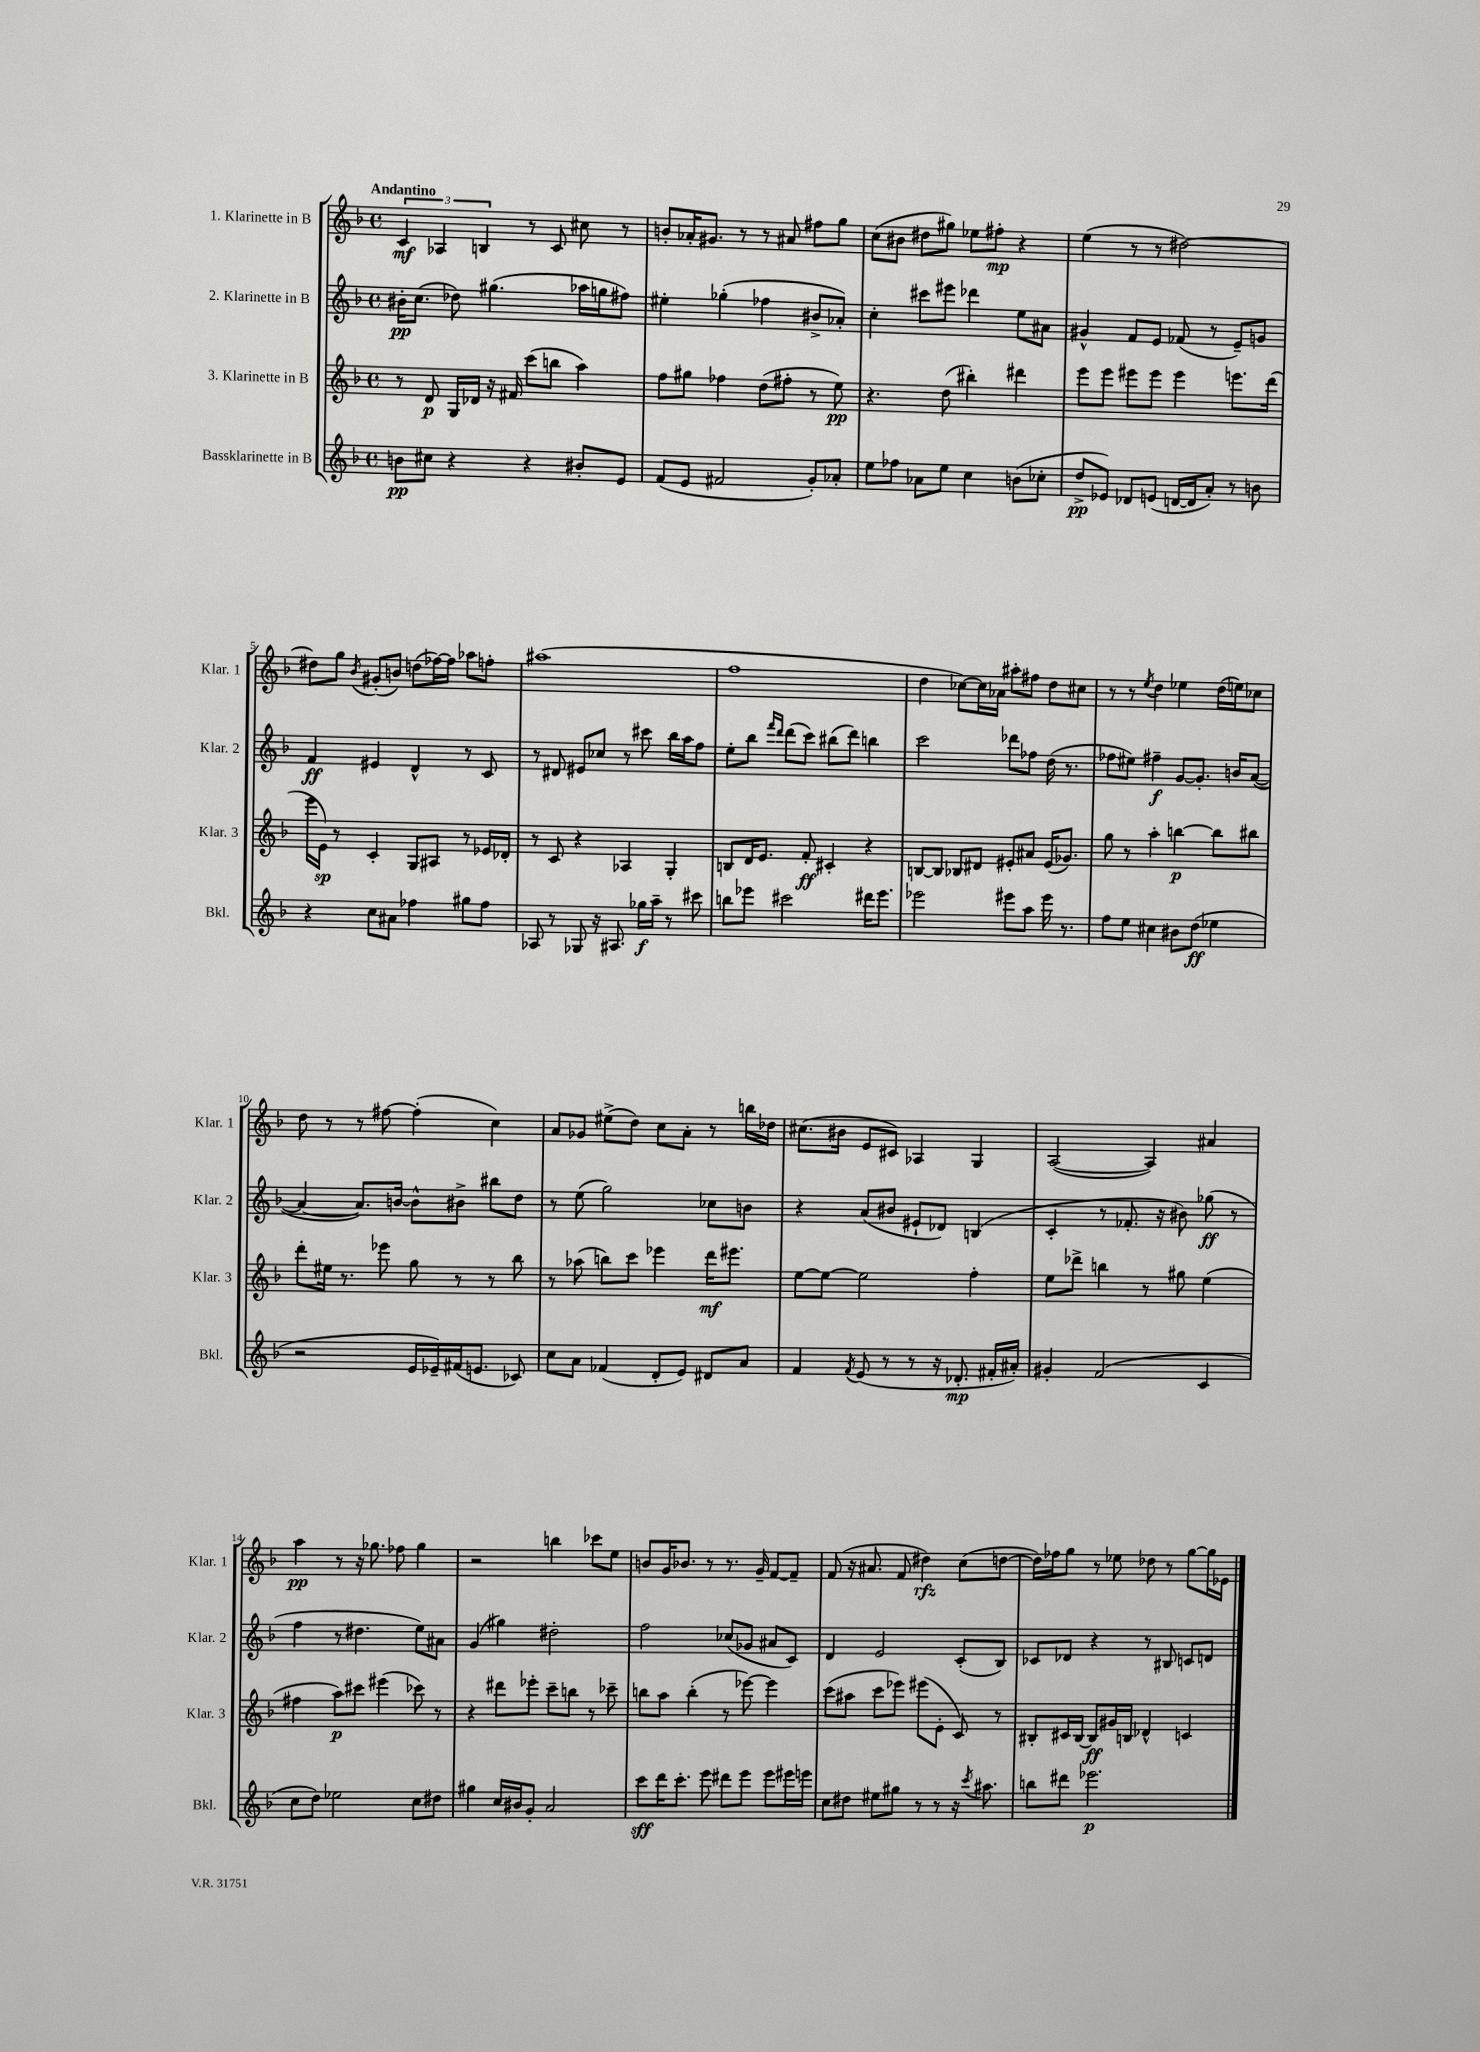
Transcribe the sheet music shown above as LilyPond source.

<<
\new StaffGroup <<
\new Staff = "s0" \with { instrumentName = "1. Klarinette in B" shortInstrumentName = "Klar. 1" } {
    \clef treble \key f \major \defaultTimeSignature \time 4/4 \tempo "Andantino"
    \autoBeamOff \tuplet 3/2 { c'4\mf aes4 b4 } r8 c'8 cis''8 r8 |
    b'8[-. aes'16-. gis'8.] r8 r8 ais'8 fis''8[ g''8] |
    c''8[( bis'8] dis''8[ gis''8]) ees''8[ fis''8]-.\mp r4 |
    e''4( r8 r8 dis''2~) |
    dis''8[ g''8] \acciaccatura { bes'8 } gis'8[-.( b'8]) d''8[( fes''16~) fes''16] aes''8[ f''8]-. |
    ais''1( |
    f''1 |
    d''4 ces''8[~) ces''16 aes'16] ais''8[-. fis''8] d''8[ cis''8] |
    r8 r8 \acciaccatura { e''8 } d''4 ees''4 d''16[( e''16) ces''8] |
    d''8 r8 r8 fis''8~ fis''4-.( c''4) |
    a'8[ ges'8] eis''8[->( d''8]) c''8[ a'8]-. r8 b''16[ des''16] |
    cis''8.[( bis'16] e'8[ cis'8]) aes4 g4 |
    a2~( a4) ais'4 |
    a''4\pp r8 r16 ges''8. fes''8 ges''4 |
    r2 b''4 ces'''8[ e''8] |
    b'8[ g'16 bes'8.] r8 r8. g'16-- f'8[~ f'8]-- |
    f'8( r16 ais'8. f'8 dis''4\rfz) c''8[( d''8]~ |
    d''16[) fes''16 g''8] r8 ees''8 des''8 r8 g''8[~ g''16 ees'16] \bar "|." |
}
\new Staff = "s1" \with { instrumentName = "2. Klarinette in B" shortInstrumentName = "Klar. 2" } {
    \clef treble \key f \major \defaultTimeSignature \time 4/4
    \autoBeamOff bis'16[-.\pp c''8.]( des''8) gis''4.( aes''16[ g''16 fis''8]) |
    eis''4-. ges''4-.( fes''4 bis'8[-> aes'8]-.) |
    c''4-. cis'''8[ eis'''8] des'''4 e''8[ ais'8] |
    gis'4-^ f'8[ e'8] fes'8( r8 e'8[--) g'8] |
    f'4\ff eis'4 d'4-^ r8 c'8 |
    r8 dis'8 eis'8[ ces''8] r8 cis'''8 bes''16[ a''16 f''8] |
    e''8[-. bes''8] \grace { f'''16[ d'''16] } d'''8[( c'''8]) bis''8[( d'''8]) b''4 |
    c'''2 des'''8[ fes''8] d''16( r8. |
    fes''8[ eis''8]) fis''4--\f g'8[~ g'8.]-. b'16[ a'8]~( |
    a'4~ a'8.[) b'16]~ b'8[-^ bis'8]-> bis''8[ d''8] |
    r8 e''8( g''2) ces''8[ b'8] |
    r4 a'8[( bis'8] eis'8[-! des'8]) b4( |
    c'4-. r8 fes'8.-. r16 bis'8) ges''8\ff( r8 |
    f''4 r8 dis''4. e''8[) ais'8] |
    g'4( gis''4) dis''2-. |
    f''2 ces''8[( ges'8] ais'8[ c'8]) |
    d'4 e'2 c'8[-.( bes8]) |
    ces'8[ des'8] r4 r8 bis8 c'8[ d'8] \bar "|." |
}
\new Staff = "s2" \with { instrumentName = "3. Klarinette in B" shortInstrumentName = "Klar. 3" } {
    \clef treble \key f \major \defaultTimeSignature \time 4/4
    \autoBeamOff r8 d'8\p g16[ des'16] r16 fis'16 c'''8[( b''8] a''4) |
    f''8[ gis''8] fes''4 d''8[( fis''8]-. r8 e''8\pp) |
    r4. d''8( bis''4-.) dis'''4 |
    e'''8[ e'''8] eis'''8[ eis'''8] eis'''4 e'''8.[ d'''16]( |
    e'''16[ e'16]\sp) r8 c'4-. g8[ ais8] r8 ees'16[ des'16]-. |
    r8 c'8 r4 aes4 g4-. |
    b8[ d'16 e'8.] f'8-.\ff cis'4-. r4 |
    b8[~ b8] bes8[ dis'8] eis'8[-. ais'8] eis'16[( ges'8.]) |
    g''8 r8 a''4-. b''4~\p b''8[ bis''8] |
    d'''8[-. eis''16] r8. ees'''8 g''8 r8 r8 bes''8 |
    r8 aes''8( b''8[) c'''8] ees'''4 d'''16[\mf eis'''8.] |
    e''8[~ e''8]~ e''2 f''4-. |
    e''8[ des'''8]-> b''4 r8 gis''8 e''4( |
    fis''4 a''8[\p) cis'''8] eis'''4( ces'''8) r8 |
    r4 dis'''8[ ees'''8]-. c'''8[-- b''8] r8 ces'''8-- |
    b''8[ a''8] b''4-.( r8 ees'''8~) ees'''4 |
    c'''8[( ais''8] c'''8[ ees'''8]) eis'''8[( e'8]-. c'8) r8 |
    bis8[-. cis'16 bis16]~ bis8[\ff gis'16 b16] des'4-^ c'4 \bar "|." |
}
\new Staff = "s3" \with { instrumentName = "Bassklarinette in B" shortInstrumentName = "Bkl." } {
    \clef treble \key f \major \defaultTimeSignature \time 4/4
    \autoBeamOff b'8[\pp cis''8] r4 r4 bis'8[-. e'8] |
    f'8[( e'8] fis'2 g'8[-.) aes'8]-. |
    e''8[ fes''8] aes'8[ e''8] c''4 b'8[( ces''8]-. |
    d''8[->\pp ees'8]) des'8[ e'8]( d'16[~ d'16 a'8]-.) r8 b'8 |
    r4 c''8[ ais'8] fes''4 gis''8[ fes''8] |
    aes8 r8 ges8 r16 ais8. ges''16[\f a''16]-- r8 cis'''8 |
    b''8[ ees'''8] cis'''2 dis'''16[ ees'''8.] |
    ees'''2 eis'''8[ a''8] eis'''16 r8. |
    f''8[ e''8] cis''4 bis'8[ d''8]\ff( ees''4 |
    r2 e'16[ ees'16--) fis'16( e'8.] ces'8) |
    c''8[ a'8] fes'4( d'8[-. e'8]) dis'8[ a'8] |
    f'4 \acciaccatura { f'8 } e'8( r8 r8 r16 des'8.-.\mp fis'16[-. ais'16]-.) |
    gis'4-. f'2( c'4 |
    c''8[ d''8]) ees''2 c''8[ dis''8] |
    gis''4 c''16[ bis'16 g'8]-. a'2 |
    c'''8[\sff d'''16 c'''8.]-. e'''8 dis'''8[ e'''8] e'''8[ eis'''16 e'''16] |
    c''8[ dis''8] eis''8[ gis''8] r8 r8 r16 \acciaccatura { c'''8 } ais''8. |
    b''8[ dis'''8] ees'''2.\p \bar "|." |
}
>>
>>
